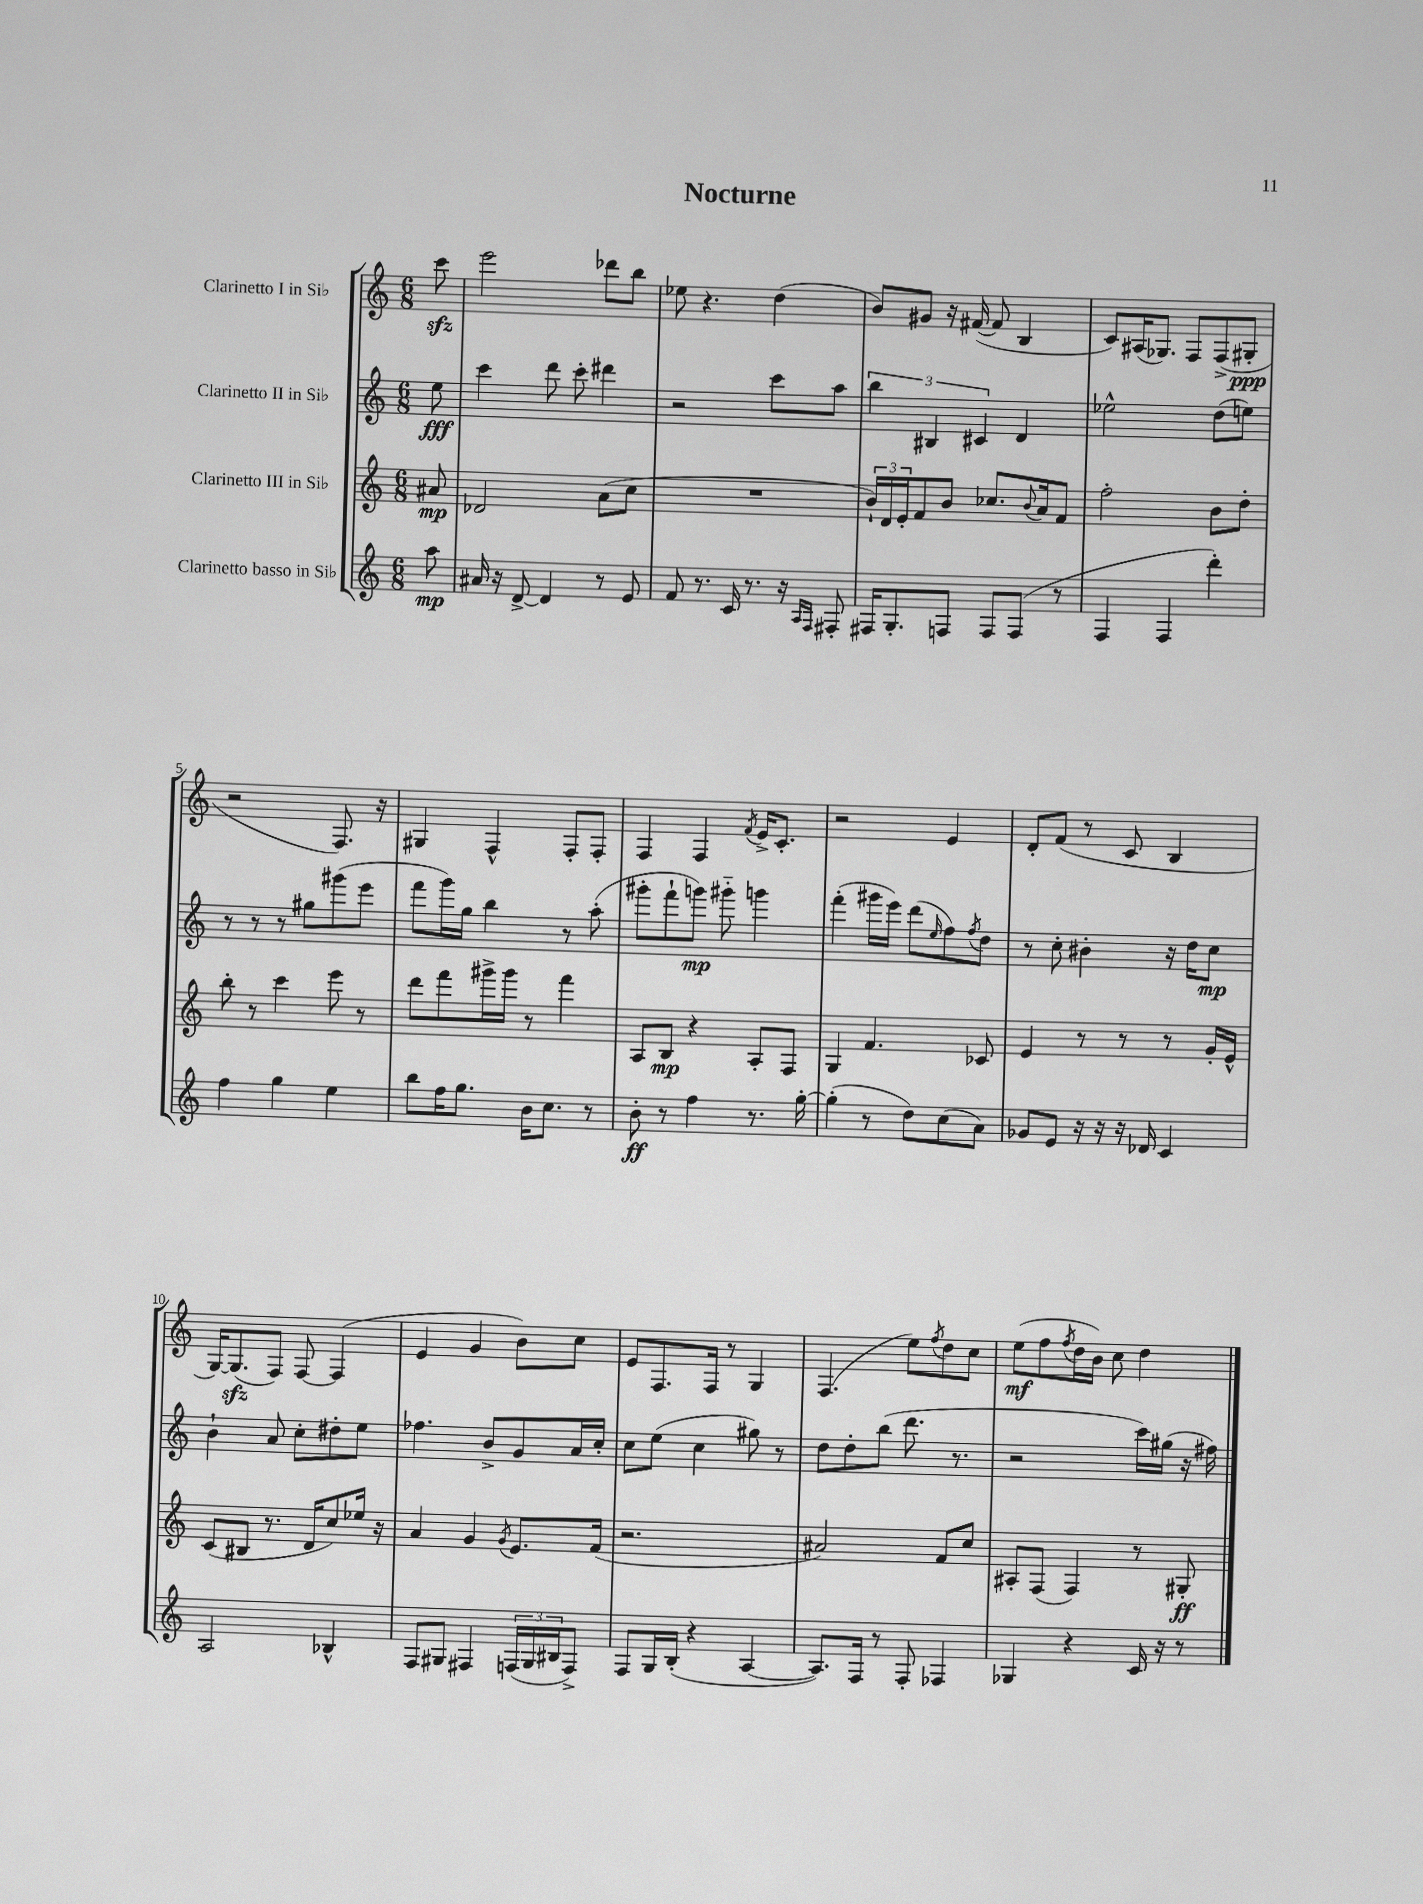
\header { title = "Nocturne" }
<<
\new StaffGroup <<
\new Staff = "s0" \with { instrumentName = "Clarinetto I in Sib" } {
    \clef treble \key c \major \numericTimeSignature \time 6/8 \partial 8
    c'''8\sfz |
    e'''2 des'''8 b''8 |
    ees''8 r4. d''4( |
    b'8) gis'8 r16 fis'16~( fis'8 b4 |
    c'8) ais16( ges8.) f8 f8->( gis8-.\ppp |
    r2 f8.) r16 |
    gis4 f4-^ f8-. f8-. |
    f4 f4 \acciaccatura { f'8 } e'16-> c'8.-. |
    r2 e'4 |
    d'8-. f'8( r8 c'8 b4 |
    g16~) g8.\sfz( f8) f8~ f4( |
    e'4 g'4 b'8) c''8 |
    e'8 f8. f16 r8 g4 |
    f4.( e''8) \acciaccatura { f''8 } d''8 c''8 |
    e''8\mf( f''8 \acciaccatura { f''8 } d''16 b'16) c''8 d''4 \bar "|." |
}
\new Staff = "s1" \with { instrumentName = "Clarinetto II in Sib" } {
    \clef treble \key c \major \numericTimeSignature \time 6/8 \partial 8
    e''8\fff |
    c'''4 d'''8 c'''8-. dis'''4 |
    r2 c'''8 a''8 |
    \tuplet 3/2 { b''4 bis4 cis'4 } d'4 |
    ees''2-^ d''8( e''8) |
    r8 r8 r8 gis''8 gis'''8( e'''8 |
    f'''8 g'''16) g''16 b''4 r8 a''8-.( |
    gis'''8-. f'''8-! g'''8\mp) gis'''8-_ g'''4 |
    f'''4-.( gis'''16 e'''16) d'''8( \grace { e''16 } f''8) \acciaccatura { f''8 } d''8 |
    r8 c''8-. bis'4-. r16 d''16 c''8\mp |
    b'4-! a'8 c''8-. dis''8-. e''8 |
    fes''4. b'8-> g'8 a'16 c''16-. |
    c''8 e''8( c''4 gis''8) r8 |
    d''8 d''8-. b''8( d'''8. r8. |
    r2 c'''16) gis''16( r16 fis''16) \bar "|." |
}
\new Staff = "s2" \with { instrumentName = "Clarinetto III in Sib" } {
    \clef treble \key c \major \numericTimeSignature \time 6/8 \partial 8
    ais'8\mp |
    des'2 a'8( c''8 |
    R2. |
    \tuplet 3/2 { b'16-!) d'16 e'16-. } f'8 b'8 ces''8. \appoggiatura { b'8 } a'16 f'8 |
    f''2-. b'8 d''8-. |
    b''8-. r8 c'''4 e'''8 r8 |
    d'''8 f'''8 gis'''16-> gis'''16 r8 f'''4 |
    a8 b8\mp r4 a8-. f8 |
    g4 f'4. ces'8 |
    e'4 r8 r8 r8 g'16-. e'16-^ |
    c'8( bis8 r8. d'16 c''8) ees''16 r16 |
    a'4 g'4 \acciaccatura { g'8 } e'8. f'16( |
    r2. |
    ais'2) f'8 c''8 |
    ais8-. f8( f4) r8 gis8-.\ff \bar "|." |
}
\new Staff = "s3" \with { instrumentName = "Clarinetto basso in Sib" } {
    \clef treble \key c \major \numericTimeSignature \time 6/8 \partial 8
    a''8\mp |
    ais'16 r16 d'8~-> d'4 r8 e'8 |
    f'8 r8. c'16 r8. r16 \grace { a16 f16 } fis8-. |
    fis16 g8.-. f8 f8 f8( r8 |
    f4 f4 d'''4-.) |
    f''4 g''4 e''4 |
    b''8 f''16 g''8. b'16 c''8. r8 |
    b'8-.\ff r8 f''4 r8. g''16~-. |
    g''4-.( r8 d''8) c''8( a'8) |
    ges'8 e'8 r16 r16 r16 des'16 c'4 |
    a2 bes4-^ |
    f8 gis8 fis4 \tuplet 3/2 { f16( gis16 bis16 } f8->) |
    f8 g16 b16-.( r4 a4~ |
    a8.) f16 r8 f8-. fes4 |
    ges4 r4 c'16 r16 r8 \bar "|." |
}
>>
>>
